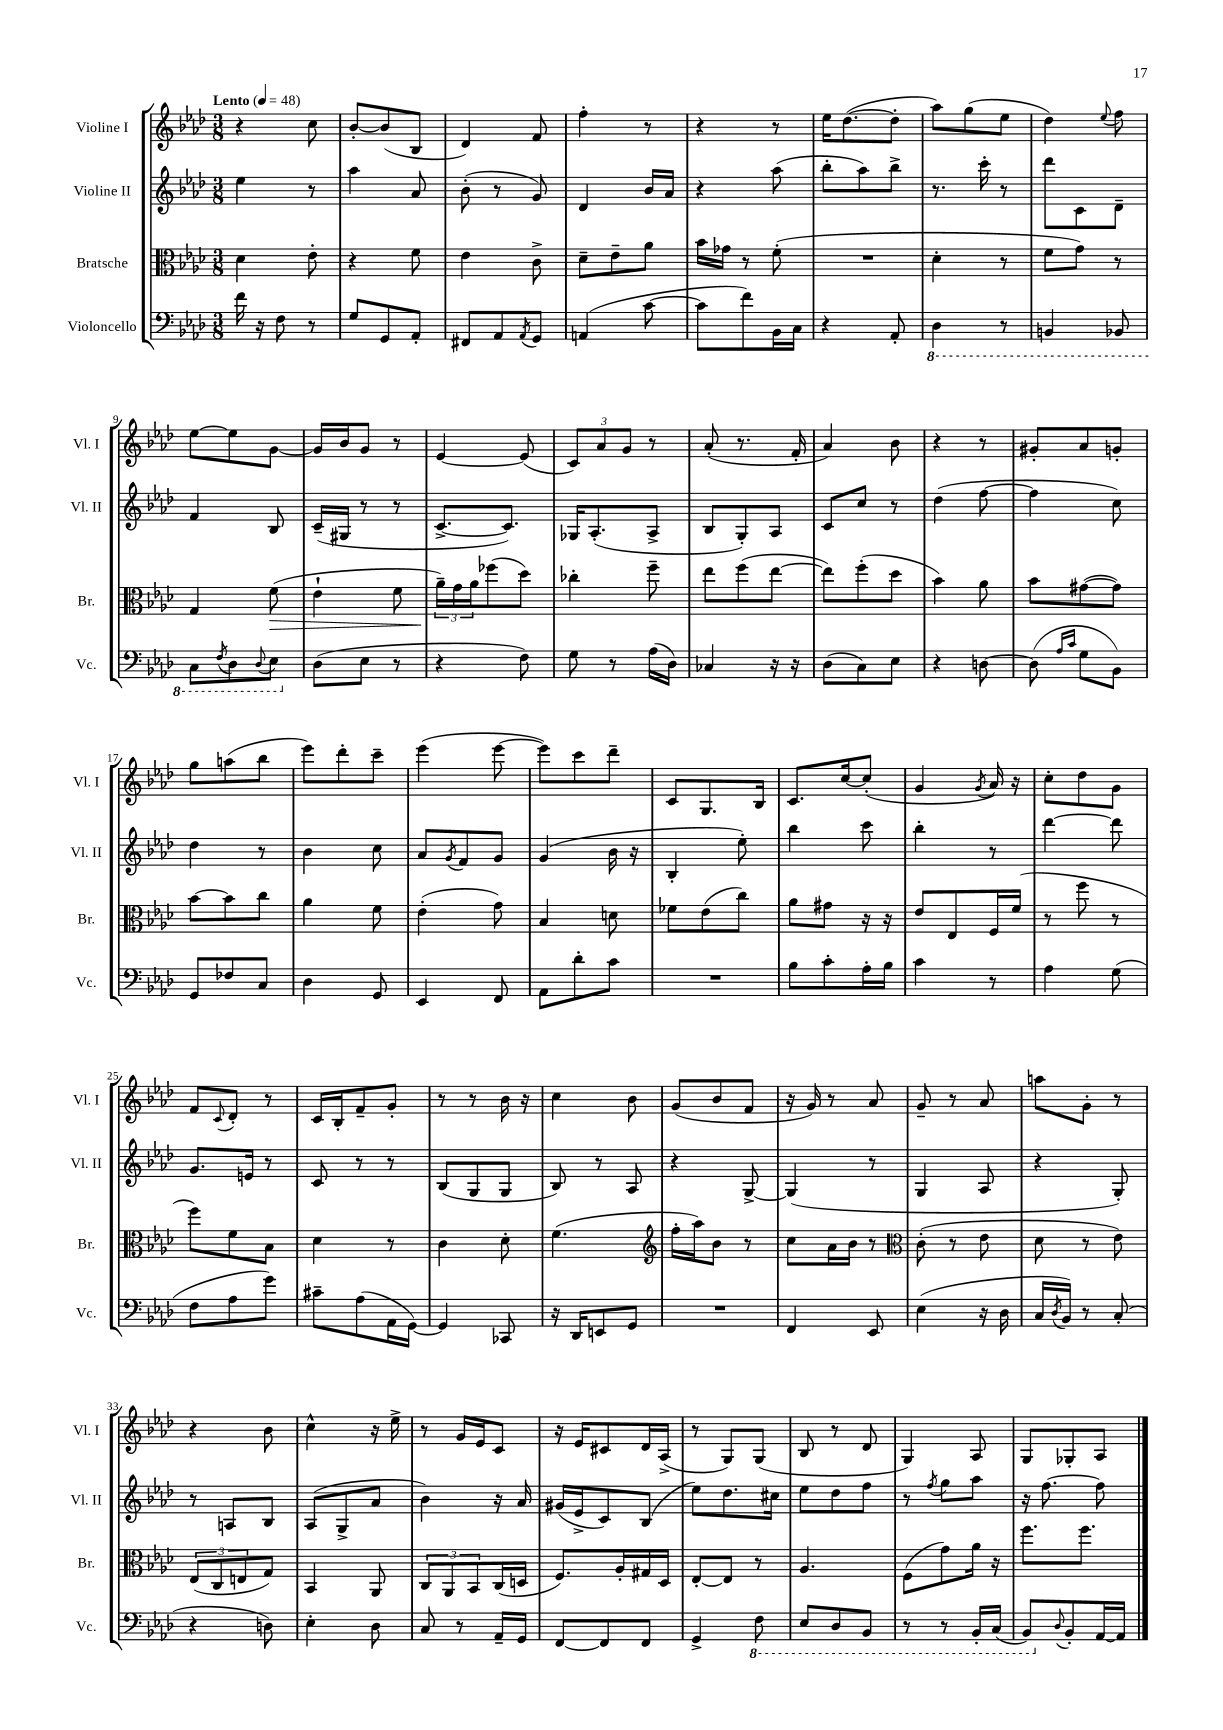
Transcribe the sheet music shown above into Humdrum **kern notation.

**kern	**kern	**dynam	**kern	**kern
*part4	*part3	*part3	*part2	*part1
*staff4	*staff3	*staff3	*staff2	*staff1
*I"Violoncello	*I"Bratsche	*	*I"Violine II	*I"Violine I
*I'Vc.	*I'Br.	*	*I'Vl. II	*I'Vl. I
*clefF4	*clefC3	*	*clefG2	*clefG2
*k[b-e-a-d-]	*k[b-e-a-d-]	*	*k[b-e-a-d-]	*k[b-e-a-d-]
*M3/8	*M3/8	*	*M3/8	*M3/8
*MM48	*MM48	*	*MM48	*MM48
=1	=1	=1	=1	=1
!	!	!	!	!LO:TX:a:B:t=Lento
16f\	4d-\	.	4ee-\	4r
16r	.	.	.	.
8F\	.	.	.	.
8r	8e-'\	.	8r	8cc\
=2	=2	=2	=2	=2
8G/L	4r	.	4aa-\	[8b-'/L
8GG/	.	.	.	(8b-/]
8AA-'/J	8f\	.	8a-/	8B-/J
=3	=3	=3	=3	=3
8FF#X/L	4e-\	.	(8b-'\	4d-/)
8AA-/	.	.	8r	.
8qAA-/	.	.	.	.
8GG/J	8c^\	.	8g/)	8f/
=4	=4	=4	=4	=4
(4AAn/	8d-~\L	.	4d-/	4ff'\
.	8e-~\	.	.	.
[8c\	8a-\J	.	16b-/LL	8r
.	.	.	16a-/JJ	.
=5	=5	=5	=5	=5
8c\L]	16b-\LL	.	4r	4r
.	16g-X\JJ	.	.	.
8f\)	8r	.	.	.
16BB-\L	(8f'\	.	(8aa-\	8r
16C\JJ	.	.	.	.
=6	=6	=6	=6	=6
4r	4.r	.	8bb-'\L	16ee-\KL
.	.	.	.	([8.dd-\
.	.	.	8aa-\)	.
8AA-'/	.	.	8bb-^\J	8dd-'\J]
=7	=7	=7	=7	=7
*8ba	*	*	*	*
4DD-\	4d-'\	.	8.r	8aa-\L)
.	.	.	.	(8gg\
.	.	.	16ccc'\	.
8r	8r	.	8r	8ee-\J
=8	=8	=8	=8	=8
4BBBn/	8f\L	.	8ddd-\L	4dd-\)
.	8g\J)	.	8c\	.
.	.	.	.	8qqee-/
8BBB-X/	8r	.	8d-~\J	8ff\
!!LO:LB:g=z
=9	=9	=9	=9	=9
8CC\L	4G/	.	4f/	[8ee-\L
8qFF/	.	.	.	.
8DD-\	.	.	.	8ee-\]
8qqDD-/	.	.	.	.
!	!	!LO:HP:b	!	!
8EE-\J	(8f\	>	8B-/	[8g\J
=10	=10	=10	=10	=10
*X8ba	*	*	*	*
(8D-\L	4e-`\	.	(16c~/LL	16g/LL]
.	.	.	16G#X/JJ	16b-/J
8E-\J	.	.	8r	8g/J
8r	8f\	.	8r	8r
=11	=11	=11	=11	=11
4r	24a-~\LL)	.	[8.c^/L	[4e-/
.	24g\	]	.	.
.	24a-\J	.	.	.
.	(8ff-X\	.	.	.
.	.	.	8.c/J])	.
8F\)	8dd-\J)	.	.	(8e-/]
=12	=12	=12	=12	=12
8G\	4cc-X'\	.	16G-X/KL	12c/L)
.	.	.	(8.A-'/	.
.	.	.	.	12a-/
8r	.	.	.	.
.	.	.	.	12g/J
(16A-\LL	8ff~\	.	8A-^/J	8r
16D-\JJ)	.	.	.	.
=13	=13	=13	=13	=13
4C-X/	8ee-\L	.	8B-/L	(8a-'/
.	(8ff\	.	8G'/)	8.r
16r	[8ee-\J	.	8A-/J	.
16r	.	.	.	16f'/
=14	=14	=14	=14	=14
(8D-\L	8ee-\L])	.	8c/L	4a-/)
8C\)	(8ff'\	.	8cc/J	.
8E-\J	8dd-\J	.	8r	8b-\
=15	=15	=15	=15	=15
4r	4b-\)	.	(4dd-\	4r
[8Dn\	8a-\	.	[8ff\	8r
=16	=16	=16	=16	=16
(8D\]	8b-\L	.	4ff\]	8g#X'/L
16qqA-/LL	.	.	.	.
16qqc/JJ	.	.	.	.
8G\L	([8g#X\	.	.	8a-/
8BB-\J)	8g#\J])	.	8cc\)	8gn'/J
!!LO:LB:g=z
=17	=17	=17	=17	=17
8GG/L	[8b-\L	.	4dd-\	8gg\L
8F-X/	8b-\]	.	.	(8aan\
8C/J	8cc\J	.	8r	8bb-\J
=18	=18	=18	=18	=18
4D-\	4a-\	.	4b-\	8eee-\L)
.	.	.	.	8ddd-'\
8GG/	8f\	.	8cc\	8ccc~\J
=19	=19	=19	=19	=19
4EE-/	(4e-'\	.	8a-/L	(4eee-\
.	.	.	8qg/	.
.	.	.	8f/	.
8FF/	8g\)	.	8g/J	[8eee-\
=20	=20	=20	=20	=20
8AA-\L	4B-/	.	(4g/	8eee-\L])
8d-'\	.	.	.	8ccc\
8c\J	8dn\	.	16b-\	8ddd-~\J
.	.	.	16r	.
=21	=21	=21	=21	=21
4.r	8f-X\L	.	4B-'/	8c/L
.	(8e-\	.	.	8.G/
.	8cc\J)	.	8ee-'\)	.
.	.	.	.	16B-/Jk
=22	=22	=22	=22	=22
8B-\L	8a-\L	.	4bb-\	8.c/L
8c'\	8g#X\J	.	.	.
.	.	.	.	[16cc/k
16A-'\L	16r	.	8ccc\	(8cc'/J]
16B-\JJ	16r	.	.	.
=23	=23	=23	=23	=23
4c\	8e-/L	.	4bb-'\	4g/
.	8E-/	.	.	.
.	.	.	.	8qg/
8r	16F/L	.	8r	16a-/)
.	(16f/JJ	.	.	16r
=24	=24	=24	=24	=24
4A-\	8r	.	[4ddd-\	8cc'\L
.	8ff\	.	.	8dd-\
(8G\	8r	.	8ddd-\]	8g\J
!!LO:LB:g=z
=25	=25	=25	=25	=25
8F\L	8ff\L)	.	8.g/L	8f/L
.	.	.	.	8qqc/
8A-\	8f\	.	.	8d-'/J
.	.	.	16en/Jk	.
8g\J)	8B-\J	.	8r	8r
=26	=26	=26	=26	=26
8c#X~\L	4d-\	.	8c/	16c/LL
.	.	.	.	16B-'/J
(8A-\	.	.	8r	8f~/
16AA-\L	8r	.	8r	8g'/J
[16GG\JJ)	.	.	.	.
=27	=27	=27	=27	=27
4GG/]	4c\	.	(8B-/L	8r
.	.	.	8G/	8r
8CC-X/	8d-'\	.	8G/J	16b-\
.	.	.	.	16r
=28	=28	=28	=28	=28
16r	(4.f\	.	8B-/)	4cc\
16DD-/KL	.	.	.	.
8EEn/	.	.	8r	.
8GG/J	.	.	8A-/	8b-\
=29	=29	=29	=29	=29
*	*clefG2	*	*	*
4.r	16ff'\LL	.	4r	(8g/L
.	16aa-\J)	.	.	.
.	8b-\J	.	.	8b-/
.	8r	.	[8G^/	8f/J
=30	=30	=30	=30	=30
4FF/	8cc\L	.	(4G/]	16r
.	.	.	.	16g/)
.	16a-\L	.	.	8r
.	16b-\JJ	.	.	.
8EE-/	8r	.	8r	8a-/
=31	=31	=31	=31	=31
*	*clefC3	*	*	*
(4E-\	(8c'\	.	4G/	8g~/
.	8r	.	.	8r
16r	8e-\	.	8A-/	8a-/
16D-\	.	.	.	.
=32	=32	=32	=32	=32
16C/LL	8d-\	.	4r	8aan\L
8qD-/	.	.	.	.
16BB-/JJ)	.	.	.	.
8r	8r	.	.	8g'\J
(8C'/	8e-\)	.	8G'/)	8r
!!LO:LB:g=z
=33	=33	=33	=33	=33
4r	(12E-/L	.	8r	4r
.	12C/	.	.	.
.	.	.	8An/L	.
.	12En/	.	.	.
8Dn\)	8G/J)	.	8B-/J	8b-\
=34	=34	=34	=34	=34
4E-'\	4BB-/	.	(8A-/L	4cc^^\
.	.	.	8G^/	.
8D-\	8AA-/	.	8a-/J	16r
.	.	.	.	16ee-^\
=35	=35	=35	=35	=35
8C/	12C/L	.	4b-\)	8r
.	12AA-/	.	.	.
8r	.	.	.	16g/LL
.	12BB-/	.	.	.
.	.	.	.	16e-/J
16AA-~/LL	(16C/L	.	16r	8c/J
16GG/JJ	16Dn/JJ	.	16a-/	.
=36	=36	=36	=36	=36
[8FF/L	8.F/L)	.	(16g#X/LL	16r
.	.	.	16e-^/J	16e-/KL
8FF/]	.	.	8c/)	8c#X/
.	16A-'/L	.	.	.
8FF/J	16G#X/	.	(8B-/J	16d-/L
.	16D-/JJ	.	.	(16A-^/JJ
=37	=37	=37	=37	=37
4GG^/	[8E-'/L	.	8ee-\L)	8r
.	8E-/J]	.	8.dd-\	8G/L)
*8ba	*	*	*	*
8FF\	8r	.	.	(8G/J
.	.	.	16cc#X\Jk	.
=38	=38	=38	=38	=38
8EE-/L	4.A-/	.	8ee-\L	8B-/
8DD-/	.	.	8dd-\	8r
8BBB-/J	.	.	8ff\J	8d-/
=39	=39	=39	=39	=39
8r	(8F\L	.	8r	4G/)
.	.	.	8qff/	.
8r	8g\)	.	8gg\L	.
16BBB-'/LL	16a-\Jk	.	8aa-\J	8A-/
(16CC/JJ	16r	.	.	.
=40	=40	=40	=40	=40
8BBB-/L)	8.ff\L	.	16r	8G/L
.	.	.	[8.ff\	.
*X8ba	*	*	*	*
8qqD-/	.	.	.	.
8BB-'/	.	.	.	8G-X'/
.	8.ff\J	.	.	.
[16AA-/L	.	.	8ff\]	8A-/J
16AA-/JJ]	.	.	.	.
==	==	==	==	==
*-	*-	*-	*-	*-
